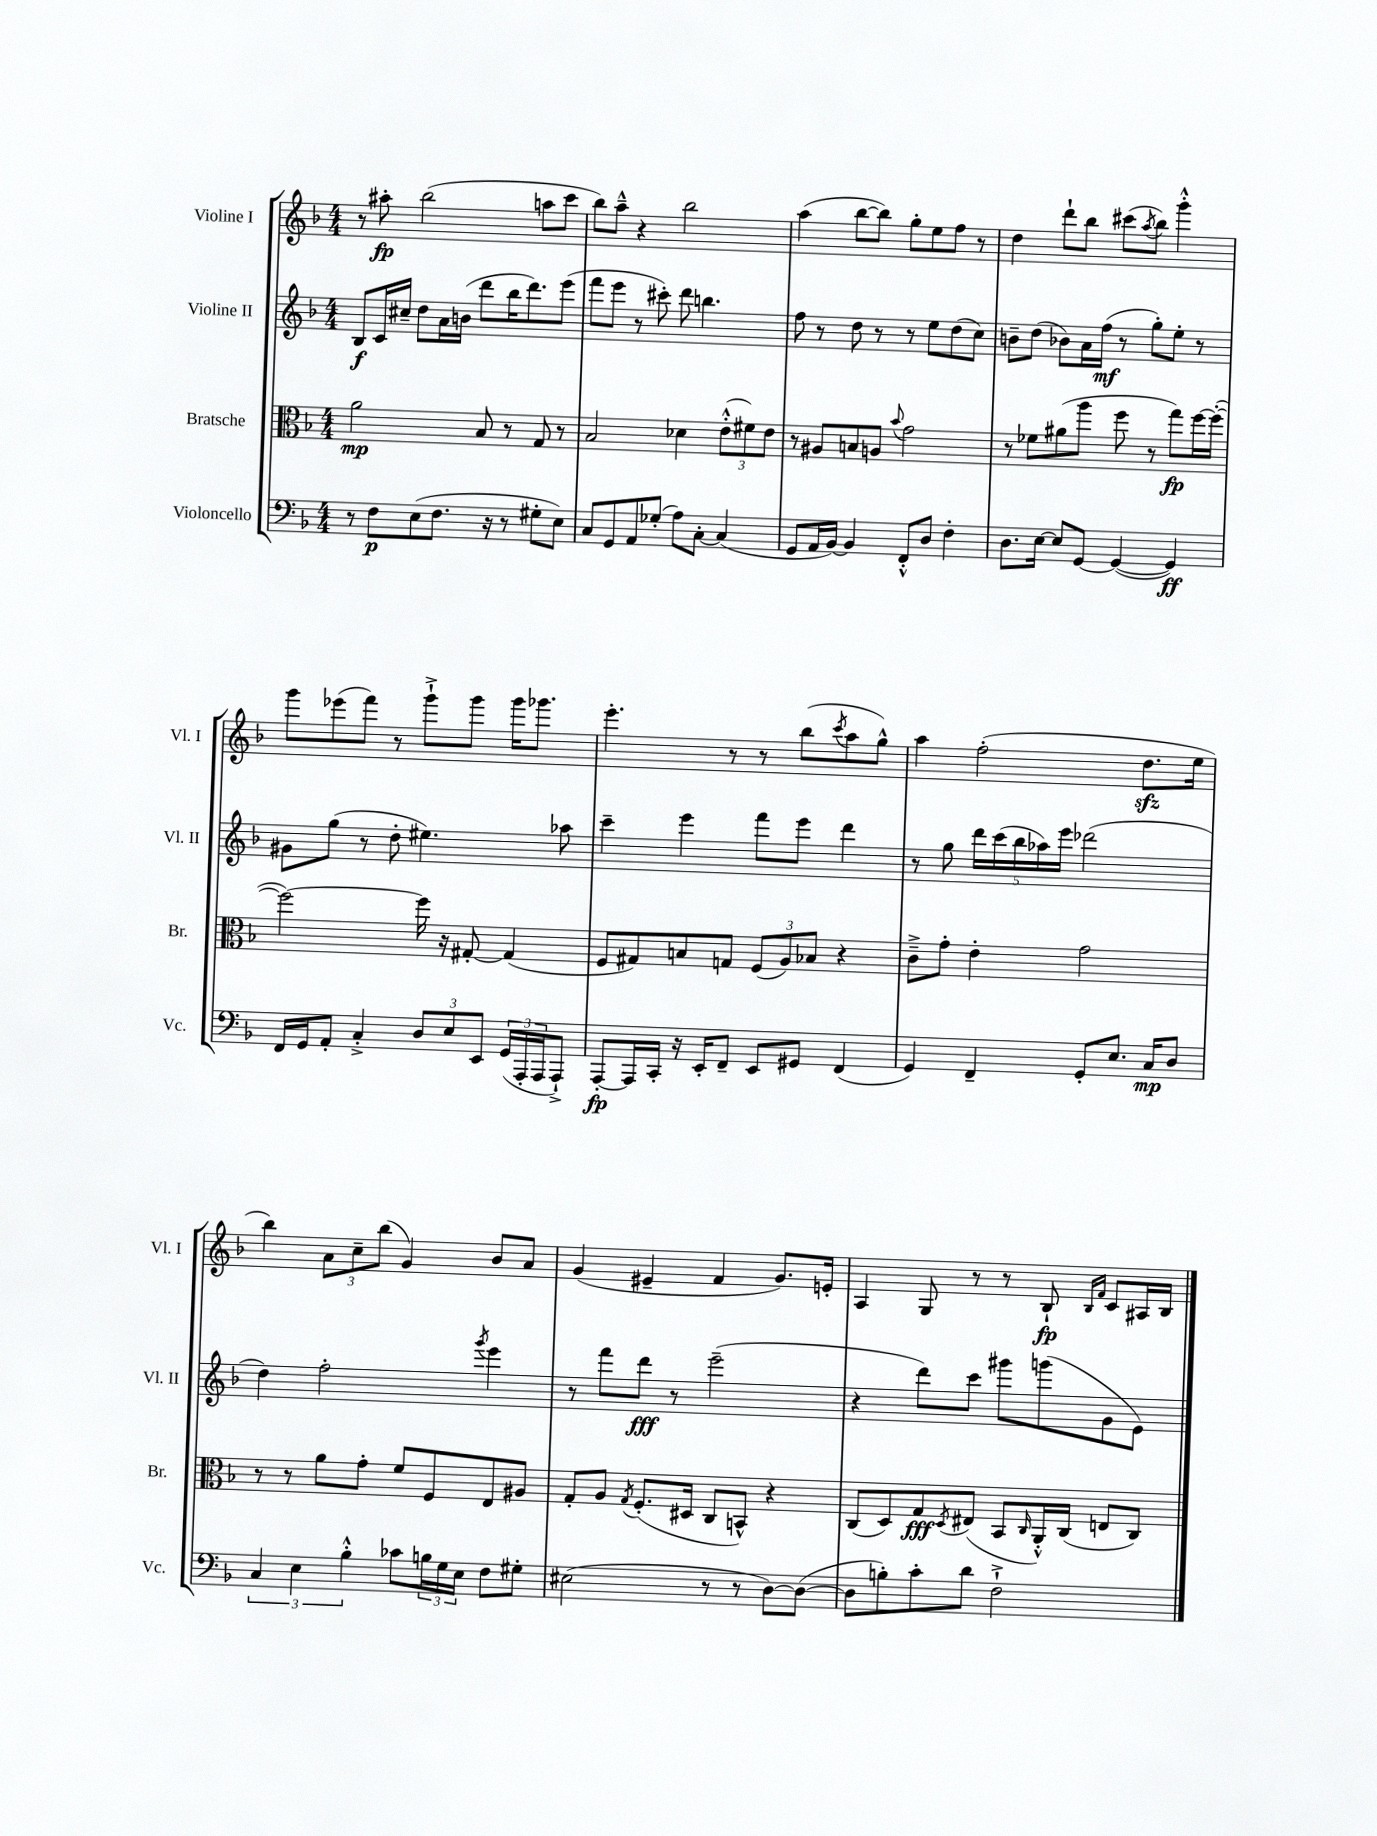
<<
\new StaffGroup <<
\new Staff = "s0" \with { instrumentName = "Violine I" shortInstrumentName = "Vl. I" } {
    \clef treble \key f \major \numericTimeSignature \time 4/4
    r8 ais''8-.\fp bes''2( a''8 c'''8 |
    bes''8) a''8---^ r4 bes''2 |
    a''4( bes''8~ bes''8) g''8-. e''8 f''8 r8 |
    d''4 d'''8-! bes''8 cis'''8( \acciaccatura { a''8 } bes''8) g'''4-.-^ |
    g'''8 ees'''8( f'''8) r8 g'''8-!-> g'''8 g'''16 ges'''8. |
    e'''4.-. r8 r8 bes''8( \acciaccatura { c'''8 } a''8 g''8-^) |
    a''4 f''2-.( d''8.\sfz e''16 |
    bes''4) \tuplet 3/2 { a'8 c''8-- bes''8( } g'4) bes'8 a'8 |
    g'4( eis'4-- f'4 g'8.) e'16-. |
    a4 g8 r8 r8 bes8-!\fp \grace { bes16 f'16 } c'8 ais16 bes16 \bar "|." |
}
\new Staff = "s1" \with { instrumentName = "Violine II" shortInstrumentName = "Vl. II" } {
    \clef treble \key f \major \numericTimeSignature \time 4/4
    bes8\f c'16 cis''16-- d''8 a'16 b'16( d'''8 bes''16 d'''8.) e'''8( |
    f'''8 e'''8 r8 cis'''8-.) d'''8 b''4. |
    f''8 r8 d''8 r8 r8 e''8 d''8( c''8) |
    b'8-- d''8( bes'8) a'16 f''16\mf( r8 g''8-.) e''8-. r8 |
    gis'8 g''8( r8 d''8-. eis''4.) aes''8 |
    c'''4-- e'''4 f'''8 e'''8 d'''4 |
    r8 g''8 \tuplet 5/4 { d'''16 c'''16( bes''16 aes''16) e'''16 } des'''2( |
    d''4) f''2-. \acciaccatura { g'''8 } e'''4 |
    r8 f'''8 d'''8\fff r8 e'''2--( |
    r4 d'''8) c'''8 gis'''8 g'''8( g'8 e'8) \bar "|." |
}
\new Staff = "s2" \with { instrumentName = "Bratsche" shortInstrumentName = "Br." } {
    \clef alto \key f \major \numericTimeSignature \time 4/4
    a'2\mp bes8 r8 g8 r8 |
    bes2 des'4 \tuplet 3/2 { e'8-.-^( fis'8) e'8 } |
    r8 ais8 b8 a8 \appoggiatura { bes'8 } g'2 |
    r8 fes'8 ais'8( a''8 f''8 r8 g''8\fp) f''16~ f''16~-.( |
    f''2~) f''16 r16 gis8~-. gis4( |
    f8 gis8) b8 g8 \tuplet 3/2 { f8( a8) bes8 } r4 |
    c'8---> g'8-. e'4-. g'2 |
    r8 r8 a'8 g'8-. f'8 f8 e8 ais8 |
    g8-. a8 \acciaccatura { g8 } f8.-.( dis16 c8 b,8-^) r4 |
    c8( d8) g8\fff \acciaccatura { d8 } eis8( bes,8 \grace { c16 } a,16-.-^) c16( e8 c8) \bar "|." |
}
\new Staff = "s3" \with { instrumentName = "Violoncello" shortInstrumentName = "Vc." } {
    \clef bass \key f \major \numericTimeSignature \time 4/4
    r8 f8\p e8( f8. r16 r8 gis8-. e8) |
    c8 g,8 a,8 ges8-.( a8) c8~-. c4( |
    g,8 a,16 bes,16~) bes,4 f,8-.-^ d8 f4-. |
    d8. e16~ e8 g,8~ g,4~( g,4\ff) |
    f,16 g,16 a,8-. c4-.-> \tuplet 3/2 { d8 e8 e,8 } \tuplet 3/2 { g,16( a,,16-. a,,16 } a,,8-!->) |
    a,,8~-.\fp a,,16 c,16-. r16 e,16-. f,8-- e,8 gis,8 f,4( |
    g,4) f,4-- g,8-. e8. c16\mp d8 |
    \tuplet 3/2 { c4 e4 bes4-.-^ } ces'8 \tuplet 3/2 { b16 g16 e16 } f8 gis8-. |
    eis2( r8 r8 d8~) d8~( |
    d8 b8-.) c'8-. d'8 f2-!-> \bar "|." |
}
>>
>>
\layout { \context { \Score \remove "Bar_number_engraver" } }
